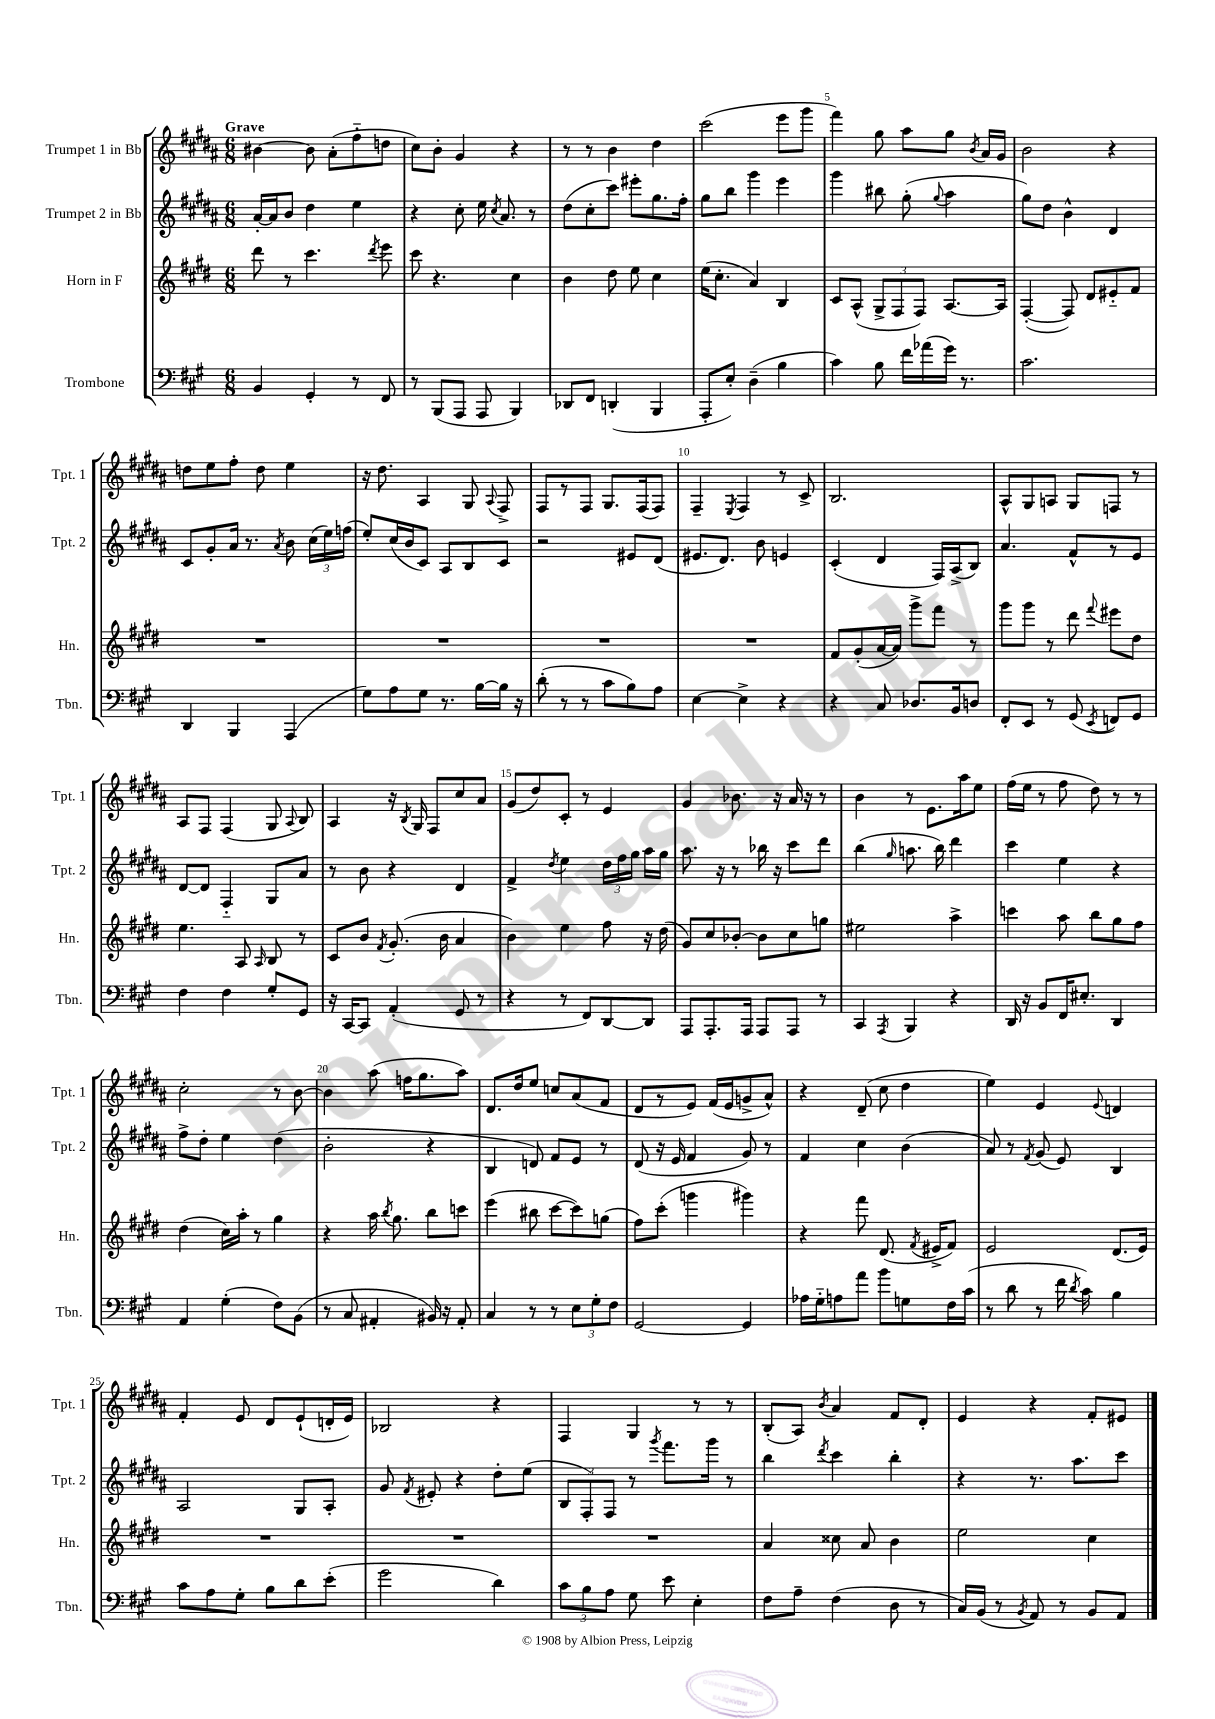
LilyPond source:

<<
\new StaffGroup <<
\new Staff = "s0" \with { instrumentName = "Trumpet 1 in Bb" shortInstrumentName = "Tpt. 1" } {
    \clef treble \key b \major \numericTimeSignature \time 6/8 \tempo "Grave"
    \autoBeamOff bis'4~ bis'8 ais'8[-.( fis''8-_ d''8] |
    cis''8[) b'8]-. gis'4 r4 |
    r8 r8 b'4 dis''4 |
    cis'''2( e'''8[ gis'''8] |
    fis'''4) gis''8 ais''8[ gis''8] \acciaccatura { b'8 } ais'16[ gis'16] |
    b'2 r4 |
    d''8[ e''8 fis''8]-. d''8 e''4 |
    r16 dis''8. ais4 gis8 \appoggiatura { ais8 } fis8-> |
    fis8[ r8 fis8] gis8.[ fis16( fis8]) |
    fis4-- \acciaccatura { e8 } fis4 r8 cis'8-> |
    b2. |
    ais8[-^ gis8 a8] gis8[ f8] r8 |
    ais8[ fis8] fis4( gis8 \appoggiatura { ais8 } b8) |
    ais4 r16 \acciaccatura { b8 } gis16 fis8[ cis''8 ais'8] |
    gis'8[( dis''8) cis'8]-. r8 e'4 |
    gis'4 bes'8. r16 ais'16 r16 r8 |
    b'4 r8 e'8.[ ais''16 e''8] |
    fis''16[( e''16] r8 fis''8 dis''8) r8 r8 |
    cis''2-. r8 b'8~ |
    b'4 ais''8( f''16[ gis''8. ais''8]) |
    dis'8.[ dis''16 e''8] c''8[ ais'8( fis'8] |
    dis'8[ r8 e'8]) fis'16[( e'16 g'8-> ais'8]-^) |
    r4 dis'8--( cis''8 dis''4 |
    e''4) e'4 \appoggiatura { e'8 } d'4 |
    fis'4-. e'8 dis'8[ e'8-!( d'16-. e'16]) |
    bes2 r4 |
    fis4 gis4 r8 r8 |
    b8[-.( ais8]) \acciaccatura { b'8 } ais'4 fis'8[ dis'8]-. |
    e'4 r4 fis'8[-. eis'8] \bar "|." |
}
\new Staff = "s1" \with { instrumentName = "Trumpet 2 in Bb" shortInstrumentName = "Tpt. 2" } {
    \clef treble \key b \major \numericTimeSignature \time 6/8
    \autoBeamOff ais'16[~-. ais'16 b'8] dis''4 e''4 |
    r4 cis''8-. e''16 \acciaccatura { cis''8 } ais'8. r8 |
    dis''8[( cis''8-. cis'''8]) eis'''8[-. gis''8. fis''16]-. |
    gis''8[ b''8] gis'''4 e'''4 |
    gis'''4 bis''8 gis''8-.( \appoggiatura { gis''8 } ais''4 |
    gis''8[) dis''8] b'4-^ dis'4 |
    cis'8[ gis'8-. ais'16] r8. \acciaccatura { ais'8 } b'8 \tuplet 3/2 { cis''16[( e''16) f''16]( } |
    e''8[-.) cis''16( b'16 cis'8]) ais8[ b8 cis'8] |
    r2 eis'8[ dis'8]( |
    eis'8.[ dis'8.]) b'8 e'4 |
    cis'4-.( dis'4 fis16[) ais16->( b8]) |
    ais'4. fis'8[-^ r8 e'8] |
    dis'8[~ dis'8] fis4-_ gis8[ ais'8] |
    r8 b'8 r4 dis'4 |
    fis'4-> \acciaccatura { dis''8 } e''4 \tuplet 3/2 { dis''16[ fis''16 gis''16] } ais''16[ gis''16] |
    ais''8. r16 r8 bes''16 r16 cis'''8[ dis'''8] |
    b''4( \grace { gis''16 } a''8. b''16) dis'''4 |
    cis'''4 e''4 r4 |
    fis''8[-> dis''8]-. e''4 dis''4( |
    b'2-. r4 |
    b4 d'8) fis'8[ e'8] r8 |
    dis'8( r16 e'16 fis'4 gis'8) r8 |
    fis'4 cis''4 b'4( |
    ais'8) r8 \acciaccatura { fis'8 } gis'8( e'8) b4 |
    ais2 gis8[ ais8]-. |
    gis'8 \acciaccatura { fis'8 } eis'8-. r4 dis''8[-. e''8]( |
    \tuplet 3/2 { b8[ fis8-.) fis8] } r8 \acciaccatura { gis'''8 } fis'''8.[ gis'''16] r8 |
    b''4 \acciaccatura { dis'''8 } cis'''4 b''4-. |
    r4 r8. ais''8.[ cis'''8] \bar "|." |
}
\new Staff = "s2" \with { instrumentName = "Horn in F" shortInstrumentName = "Hn." } {
    \clef treble \key e \major \numericTimeSignature \time 6/8
    \autoBeamOff dis'''8 r8 cis'''4. \acciaccatura { dis'''8 } e'''8 |
    cis'''8 r4. cis''4 |
    b'4 dis''8 e''8 cis''4 |
    e''16[( cis''8.]-. a'4) b4 |
    cis'8[ a8]-^( \tuplet 3/2 { gis8[-> fis8 fis8]) } a8.[~ a16] |
    fis4~-.( fis8) dis'8[ eis'8-_ fis'8] |
    R2. |
    R2. |
    R2. |
    R2. |
    fis'8[ gis'8-.( a'16~ a'16]) gis'''8[-> fis'''8] r8 |
    gis'''8[ gis'''8] r8 dis'''8 \appoggiatura { fis'''8 } eis'''8[ dis''8] |
    e''4. a8 \grace { a16 } b8 r8 |
    cis'8[ b'8] \acciaccatura { fis'8 } gis'8.-.( b'16 a'4 |
    b'4) e''4 fis''8 r16 dis''16( |
    gis'8[) cis''8 bes'8]~-. bes'8[ cis''8 g''8] |
    eis''2 a''4-> |
    c'''4 a''8 b''8[ gis''8 fis''8] |
    dis''4( cis''16[) a''16]-. r8 gis''4 |
    r4 a''16 \acciaccatura { b''8 } gis''8. b''8[ c'''8] |
    e'''4( bis''8 cis'''8[~ cis'''8) g''8]( |
    fis''8[) cis'''8]-.( g'''4 gis'''4) |
    r4 fis'''8 dis'8.( \acciaccatura { fis'8 } eis'16[-> fis'8]) |
    e'2 dis'8.[( e'16]) |
    R2. |
    R2. |
    R2. |
    a'4 cisis''8 a'8 b'4 |
    e''2 cis''4 \bar "|." |
}
\new Staff = "s3" \with { instrumentName = "Trombone" shortInstrumentName = "Tbn." } {
    \clef bass \key a \major \numericTimeSignature \time 6/8
    \autoBeamOff b,4 gis,4-. r8 fis,8 |
    r8 b,,8[( a,,8] a,,8 b,,4) |
    des,8[ fis,8] d,4-.( b,,4 |
    a,,8[-. e8]-.) d4--( b4 |
    cis'4) b8 fis'16[ aes'16( gis'16]) r8. |
    cis'2. |
    d,4 b,,4 a,,4( |
    gis8[) a8 gis8] r8. b16[~ b16] r16 |
    d'8-.( r8 r8 cis'8[ b8) a8] |
    e4~ e4-> r4 |
    r4 cis8 des8.[ b,16 d8] |
    fis,8[-. e,8] r8 gis,8( \acciaccatura { e,8 } f,8[) gis,8] |
    fis4 fis4 gis8[-. gis,8] |
    r16 cis,16[~ cis,8] a,4-.( gis,8 r8 |
    r4 r8 fis,8[) d,8~ d,8] |
    a,,8[ a,,8.-. a,,16] a,,8[ a,,8] r8 |
    cis,4 \acciaccatura { a,,8 } b,,4 r4 |
    d,16 r16 b,8[ fis,16 eis8.]-. d,4 |
    a,4 gis4-.( fis8[) b,8]( |
    r8 cis8 ais,4-. bis,16) r16 ais,8-. |
    cis4 r8 r8 \tuplet 3/2 { e8[ gis8-. fis8] } |
    gis,2~ gis,4 |
    aes16[ gis16-_ a8 a'8] b'8[ g8 fis16 cis'16]( |
    r8 d'8 r8 fis'16 \acciaccatura { d'8 } cis'16) b4 |
    cis'8[ a8 gis8]-. b8[ d'8 e'8]-.( |
    gis'2 d'4) |
    \tuplet 3/2 { cis'8[ b8 a8] } gis8 e'8 e4-. |
    fis8[ a8]-- fis4( d8 r8 |
    cis16[) b,16]( r8 \acciaccatura { b,8 } a,8) r8 b,8[ a,8] \bar "|." |
}
>>
>>
\layout { \context { \Score \override BarNumber.break-visibility = ##(#f #t #t) barNumberVisibility = #(every-nth-bar-number-visible 5) } }
